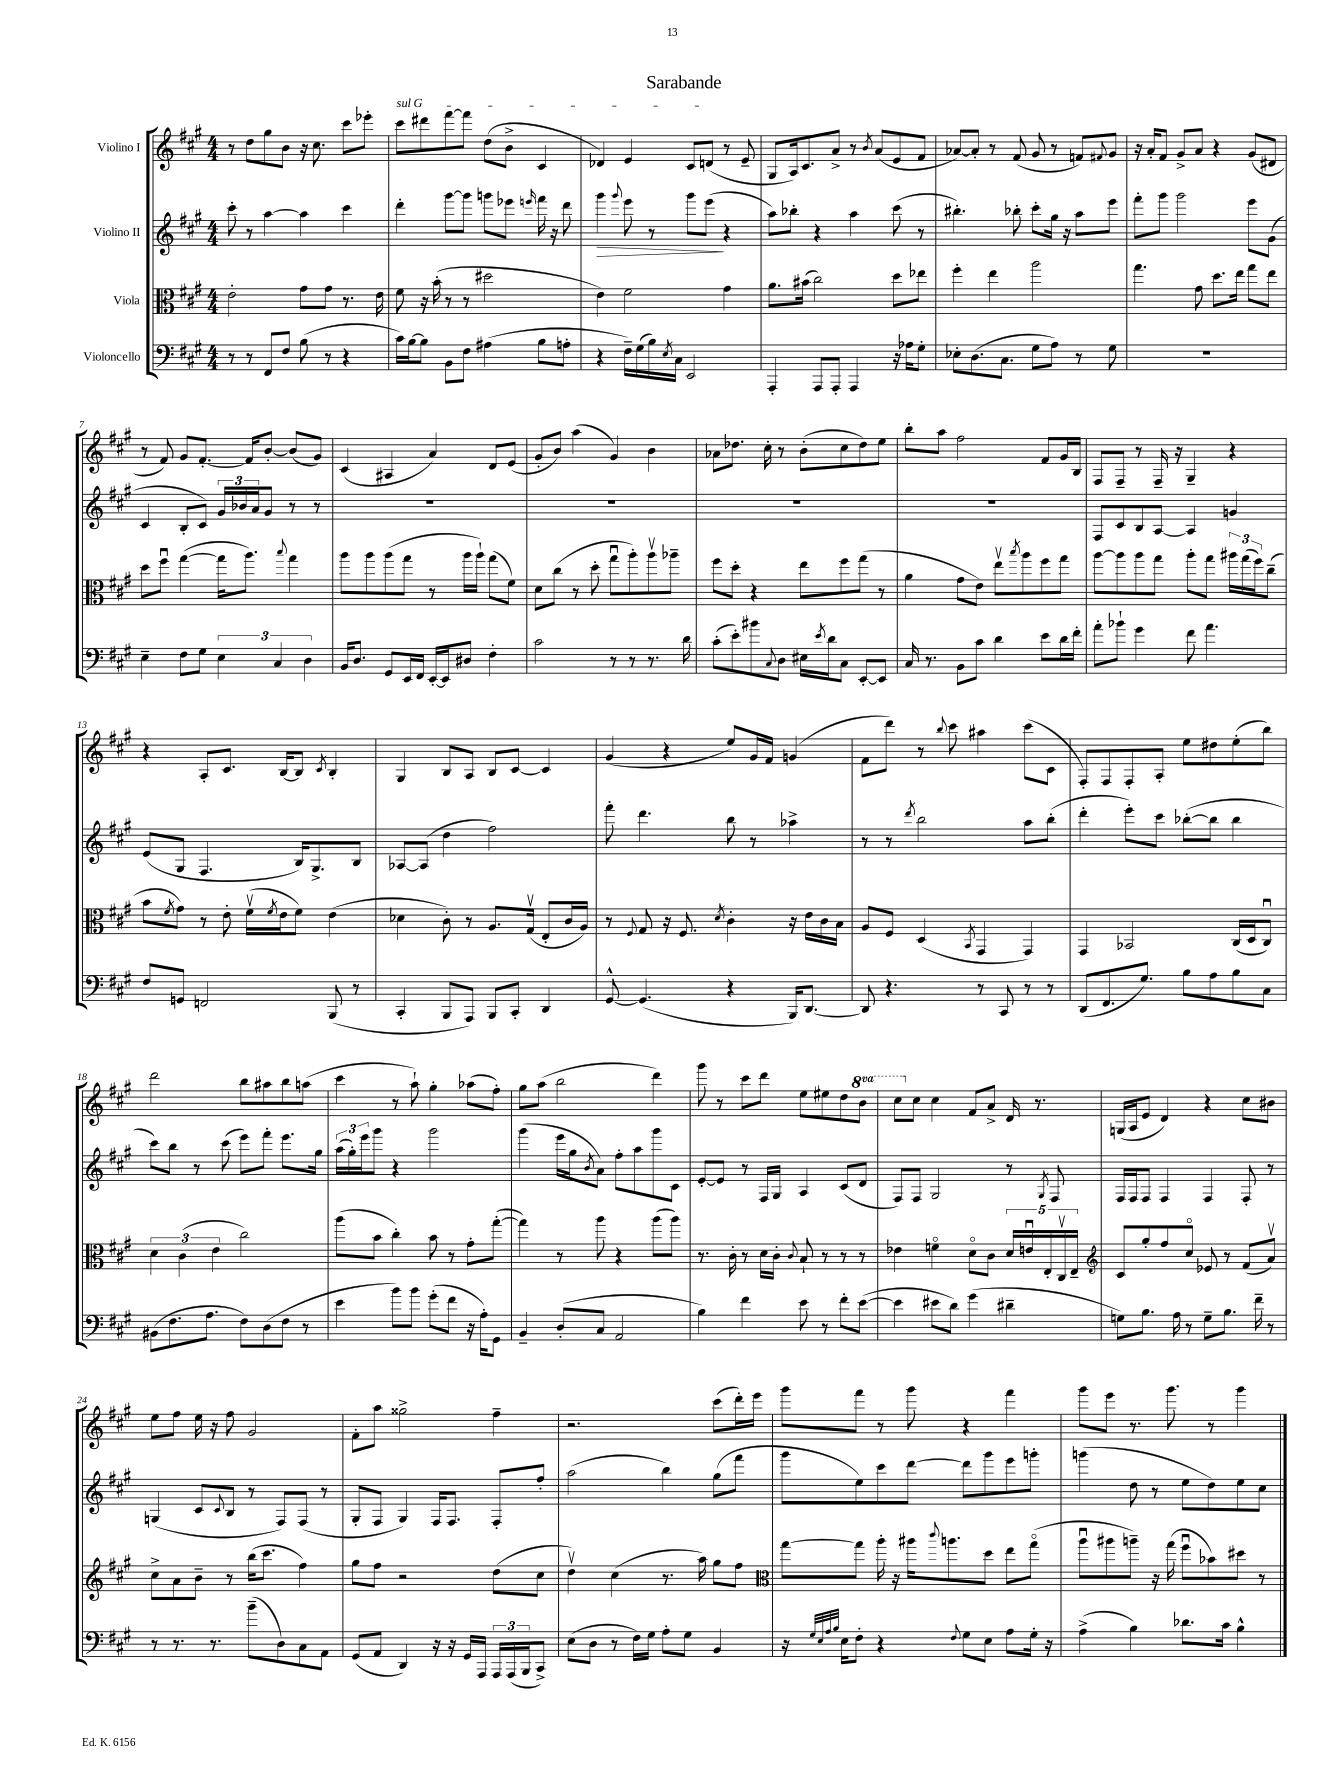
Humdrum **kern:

**kern	**kern	**kern	**kern
*staff4	*staff3	*staff2	*staff1
*clefF4	*clefC3	*clefG2	*clefG2
*k[f#c#g#]	*k[f#c#g#]	*k[f#c#g#]	*k[f#c#g#]
*M4/4	*M4/4	*M4/4	*M4/4
8r	2e'\	8ccc#'\	8r
8r	.	8r	8dd\L
8FF#/L	.	[4aa\	8gg#\
8F#/J	.	.	8b\J
(8B\	8g#\L	4aa\]	16r
.	.	.	8.cc#\
8r	8g#\J	.	.
4r	8.r	4ccc#\	8ccc#\L
.	.	.	8eee-'\J
.	16e\	.	.
=	=	=	=
16c#\LL)	8f#\	4ddd'\	8ccc#\L
[16B\J	.	.	.
8B\]J	16r	.	8ddd#\
.	(16b'\	.	.
8BB\L	8r	[8ggg#\L	[8fff#\
8F#\J	8r	8ggg#\]J	8fff#\]J
(4A#\	2dd#\	8ggg\L	(8dd\L
.	.	8eee-\J	8b^\J
.	.	16qqeee/	.
8B\L	.	16fff#\	4c#/
.	.	16r	.
8A'\J	.	8ddd\	.
=	=	=	=
4r	4e\)	4ggg#\	4d-/)
.	.	8qqggg#/	.
16F#~\LL)	2f#\	8eee\	4e/
(16G#\	.	.	.
16B\)	.	8r	.
8qE/	.	.	.
16C#\JJ	.	.	.
2EE/	.	8ggg#\L	8c#/L
.	.	(8eee\J	(8d/J
.	4g#\	4r	8r
.	.	.	8e~/
=	=	=	=
4AAA'/	8.a\L	8aa\L)	8G#/L
.	.	8bb-'\J	16A/k)
.	(16b#\Jk	.	8.c#/
8AAA/L	2cc#\)	4r	.
8AAA'/J	.	.	8a^/J
4AAA/	.	4aa\	8r
.	.	.	8qb/
.	.	.	(8a/L
16r	8dd\L	(8ccc#\	8e/
16A-\LK	.	.	.
8G#'\J	8ee-\J	8r	8f#/J
=	=	=	=
8E-'\L	4ff#'\	4.bb#'\)	[8a-/L)
(8.D\	.	.	8a-'/]J
.	4ee\	.	8r
8.C#\J	.	.	.
.	.	8bb-'\	(8f#/
8G#\L	2aa\	8ccc#'\L	8g#/
8A\J)	.	16gg#\Jk	8r
.	.	16r	.
8r	.	8aa\L	8f/L)
.	.	.	8qqf#/
8G#\	.	8eee\J	8g#/J
=	=	=	=
1r	4.gg#\	8fff#'\L	16r
.	.	.	16a'/LK
.	.	8ggg#\J	8f#/J
.	.	2ggg#\	8g#^/L
.	8g#\	.	8a/J
.	8.dd\L	.	4r
.	16ee\Jk	.	.
.	8gg#\L	8eee\L	(8g#/L
.	8ee\J	(8g#\J	8d#/J
=	=	=	=
4E~\	8dd\L	4c#/	8r
.	8ff#u\J	.	8f#/)
8F#\L	([4gg#\	8B'/L	8g#/L
8G#\J	.	8c#/J)	[8.f#'/J
6E\	16gg#\]LK	24g#/LL	.
.	.	24b-/	.
.	8.aa\J)	.	16f#/]LK
.	.	24a/J	.
.	.	8g#/J	[8b'/J
6C#/	.	.	.
.	8qqbb/	.	.
.	4gg#\	8r	(8b/]L
6D\	.	.	.
.	.	8r	8g#/J)
=	=	=	=
16BB/LK	8aa\L	1r	(4c#/
8.D/J	.	.	.
.	8aa\	.	.
8GG#/L	(8aa\	.	4A#/
16EE/L	8gg#\J	.	.
16FF#/JJ	.	.	.
[16EE'/LL	8r	.	4a/)
16EE/]J	.	.	.
8D#/J	16aa\LL	.	.
.	16aa`\JJ)	.	.
4F#'\	(8gg#\L	.	8d/L
.	8f#\J)	.	(8e/J
=	=	=	=
2c#\	8d\L	1r	8g#'/L
.	(8cc#\J	.	8b/J)
.	8r	.	(4aa\
.	8dd'\	.	.
8r	8gg#u\L	.	4g#/)
8r	8aa'\)	.	.
8.r	8aav\	.	4b\
.	8aa-~\J	.	.
16d\	.	.	.
=	=	=	=
(8c#'\L	8ff#\L	1r	8a-\L
8e'\)	8dd'\J	.	8.dd-\J
8b#\	4r	.	.
.	.	.	16cc#'\
8qqC#/	.	.	.
8D\J	.	.	8r
16E#\LL	8ee\L	.	(8b'\L
8qe/	.	.	.
16d\J	.	.	.
8C#\J	8ff#\	.	8cc#\
[8EE'/L	(8gg#\J	.	8dd-\)
8EE/]J	8r	.	8ee\J
=	=	=	=
16C#/	4a\	1r	8bb'\L
8.r	.	.	.
.	.	.	8aa\J
8BB\L	8g#\L	.	2ff#\
8c#\J	8e\J)	.	.
4d\	8eev\L	.	.
.	8qbb/	.	.
.	8aa\	.	.
8e\L	8ff#\	.	8f#/L
16d\L	8gg#\J	.	16g#/L
16f#'\JJ	.	.	16B/JJ
=	=	=	=
8a'\L	[8aa\L	8F#/L	8F#/L
8b-`\J	8aa\]	8c#/	8F#~/J
4g#\	8aa\	8B/	8r
.	8gg#\J	[8A/J	16F#~/
.	.	.	16r
8f#\	8aa'\L	4A/]	4G#~/
4.a\	8gg#\J	.	.
.	24aa#\LL	4g/	4r
.	(24gg#\	.	.
.	24ff#\J)	.	.
.	(8cc#~\J	.	.
=	=	=	=
8F#/L	8b\L	(8e/L	4r
.	8qf#/	.	.
8GG/J	8g#\J)	8G#/J	.
2FF/	8r	4.F#/	8A'/L
.	8e'\	.	8.c#/J
.	(16f#v\LL	.	.
.	8qf#/	.	.
.	16e\J	.	[16B/LK
.	8f#\J)	16B/LK)	8B/]J
.	.	8.G#^/	.
.	.	.	8qc#/
(8BBB/	(4e\	.	4B'/
8r	.	8B/J	.
=	=	=	=
4CC#'/	4d-\	[8A-/L	4G#/
.	.	(8A-/]J	.
8BBB/L	8c#'\)	4dd\	8B/L
8AAA/J)	8r	.	8A/J
8BBB/L	8.A/L	2ff#\)	8B/L
8CC#'/J	.	.	[8c#/J
.	(16G#v/Jk	.	.
4DD/	8E'/L	.	4c#/]
.	16c#/L	.	.
.	16A/JJ)	.	.
=	=	=	=
[8GG#^^/	8r	8fff#'\	(4g#/
.	8qqF#/	.	.
(4.GG#/]	8G#/	4.ddd\	.
.	16r	.	4r
.	8.F#/	.	.
.	8qd/	.	.
4r	4c#'\	8bb\	8ee/L)
.	.	8r	16g#/L
.	.	.	16f#/JJ
16BBB/LK)	16r	4aa-^\	(4g/
[8.DD/J	16e\LL	.	.
.	16c#\	.	.
.	16B\JJ	.	.
=	=	=	=
8DD/]	8A/L	8r	8f#\L
4.r	8F#/J	8r	8ddd\J)
.	.	8qddd/	.
.	(4D/	2bb\	8r
.	.	.	8qqbb/
.	.	.	8ccc#\
.	8qBB/	.	.
8r	4GG#/	.	4aa#\
8CC#/	.	.	.
8r	4GG#/)	8aa\L	(8ccc#\L
8r	.	(8bb'\J	8c#\J
=	=	=	=
(8DD/L	4GG#/	4ddd'\	8F#'/L)
8.FF#/	.	.	8F#/
.	2BB-/	8eee'\L)	8F#'/
8.G#/J)	.	.	.
.	.	8ccc#\J	8A'/J
8B\L	.	([8bb-'\L	8ee\L
8A\	.	8bb-\]J	8dd#\
8B\	(16C#/LL	4bb-\	(8ee'\
.	16D/J	.	.
8C#\J	8C#u/J)	.	8bb\J)
=	=	=	=
(8BB#\L	6d\	8ccc#\L)	2ddd\
8.F#\	.	8bb\J	.
.	(6c#\	.	.
.	.	8r	.
8.A\J	.	.	.
.	6e\	.	.
.	.	(8ccc#\	.
8F#\L)	2cc#\)	8eee\L)	8bb\L
(8D\	.	8fff#'\J	8aa#\
8F#\J	.	8.eee\L	8bb\
8r	.	.	(8aa\J
.	.	16gg#\Jk	.
=	=	=	=
4e\	(8aa\L	(24aa\LL	4ccc#\
.	.	24gg#'\)	.
.	.	24eee\J	.
.	8b\J	8ggg#\J	.
8b\L)	4cc#'\)	4r	8r
8b\J	.	.	8aa`\)
(8g#'\L	8b\	2ggg#\	4gg#'\
8f#\J	8r	.	.
16r	8g#'\L	.	(8aa-\L
16A'\LK)	.	.	.
8GG#\J	([8gg#'\J	.	8ff#'\J)
=	=	=	=
4BB~/	4gg#\])	(4ggg#\	8gg#\L
.	.	.	(8aa\J
(8D'/L	8r	16eee\LL	2bb\
.	.	16gg#\J	.
.	.	8qb/	.
8C#/J	8aa\	8a\J)	.
2AA/	4r	8ff#'\L	.
.	.	8aa\	.
.	(8aa\L	8ggg#\	4ddd\)
.	8aa\J)	8c#\J	.
=	=	=	=
4B\)	8.r	[8e'/L	8ggg#\
.	.	8e/]J	8r
.	16c#'\	.	.
4f#\	8r	8r	8ccc#\L
.	16d\LL	16F#/LL	8ddd\J
.	16c#'\JJ	16G#/JJ	.
.	8qqc#/	.	.
8e\	8B`/	4A/	8ee\L
8r	8r	.	8ee#\
8f#'\L	8r	(8c#/L	8dd\
([8e\J	8r	8d/J	8bb\J
=	=	=	=
4e\]	4e-\	8F#/L)	8ccc#\L
.	.	8F#/J	8cc#\J
8e#\L	4fo\	2G#/	4cc#\
8d\J)	.	.	.
(4g#\	8do\L	.	8f#/L
.	8c#\J	.	8a^/J
4d#~\	20d/LL	8r	16d/
.	20eu/	.	.
.	.	.	8.r
.	20E'/	.	.
.	.	8qG#/	.
.	.	8F#/	.
.	20C#v/	.	.
.	20E~/JJ	.	.
=	=	=	=
*	*clefG2	*	*
8G\L)	8c#/L	16F#/LL	(16G/LL
.	.	16F#/J	16A/J
8.B\J	8gg#'/	8F#/J	8e/J
.	8ff#/	4F#/	4d/)
16A\	.	.	.
8r	8cc#o/J	.	.
8G~\L	8e-/	4F#/	4r
8.B\J	8r	.	.
.	(8f#/L	8F#'/	8cc#\L
16f#~\	.	.	.
8r	8av/J)	8r	8b#\J
=	=	=	=
8r	8cc#^\L	(4G/	8ee\L
8.r	8a\	.	8ff#\J
.	8b~\J	8c#/L	16ee\
8.r	.	.	16r
.	.	8qqc#/	.
.	8r	8B/J	8ff#\
(8b~\L	(16bb\LK	8r	2g#/
.	8.ccc#\J	.	.
8D\)	.	8F#/L)	.
8C#\	4ff#\)	(8F#/J	.
8AA\J	.	8r	.
=	=	=	=
(8GG#/L	8gg#\L	8G#'/L	8f#'\L
8AA/J	8ff#\J	8F#/J	8aa\J
4DD/)	2r	4G#/)	2gg##^\
16r	.	16F#/LK	.
16r	.	8.F#/J	.
16GG#/LL	.	.	.
16AAA/JJ	.	.	.
24AAA/LL	(8dd\L	8F#'/L	4ff#~\
(24AAA/	.	.	.
24BBB/J	.	.	.
8CC#^/J)	8cc#\J	8ff#'/J	.
=	=	=	=
(8E\L	4ddv\)	(2aa\	2.r
8D\J	.	.	.
8r	(4cc#\	.	.
16F#\LL)	.	.	.
16G#\JJ	.	.	.
8A'\L	8.r	4bb\)	.
8G#\J	.	.	.
.	16aa\)	.	.
4BB/	8gg#\L	(8gg#\L	(8ccc#\L
.	8ff#\J	8fff#\J	16ddd'\L)
.	.	.	16eee\JJ
=	=	=	=
*	*clefC3	*	*
16r	[8gg#\L	8ggg#\L	8ggg#\L
32qqG#/LLL	.	.	.
32qqE/	.	.	.
32qqA/	.	.	.
32qqB/JJJ	.	.	.
16E\LK	.	.	.
8F#'\J	8gg#\]J	8ee\)	8fff#\J
4r	16aa'\	8ccc#\	8r
.	16r	.	.
.	16aa#\LK	[8ddd\J	8ggg#\
.	8qqccc#/	.	.
.	8.aa\	.	.
8qqF#/	.	.	.
8G#\L	.	8ddd\]L	4r
8E\J	8dd\J	8ggg#\	.
8A\L	8ee\L	8eee\	4fff#\
16G#'\Jk	(8gg#o\J	8ggg'\J	.
16r	.	.	.
=	=	=	=
(4A^\	8aau\L	(4ggg\	8ggg#\L
.	8aa#\	.	8eee\J
4B\)	8aa~\J)	8dd\	8.r
.	16r	8r	.
.	(16gg#\	.	8.ggg#\
8.d-\L	8ff#u\L	8ee\L	.
.	8b-\)	8dd\)	8r
16c#\Jk	.	.	.
4B^^\	8dd#\J	8ee\	4ggg#\
.	8r	8cc#\J	.
==	==	==	==
*-	*-	*-	*-
